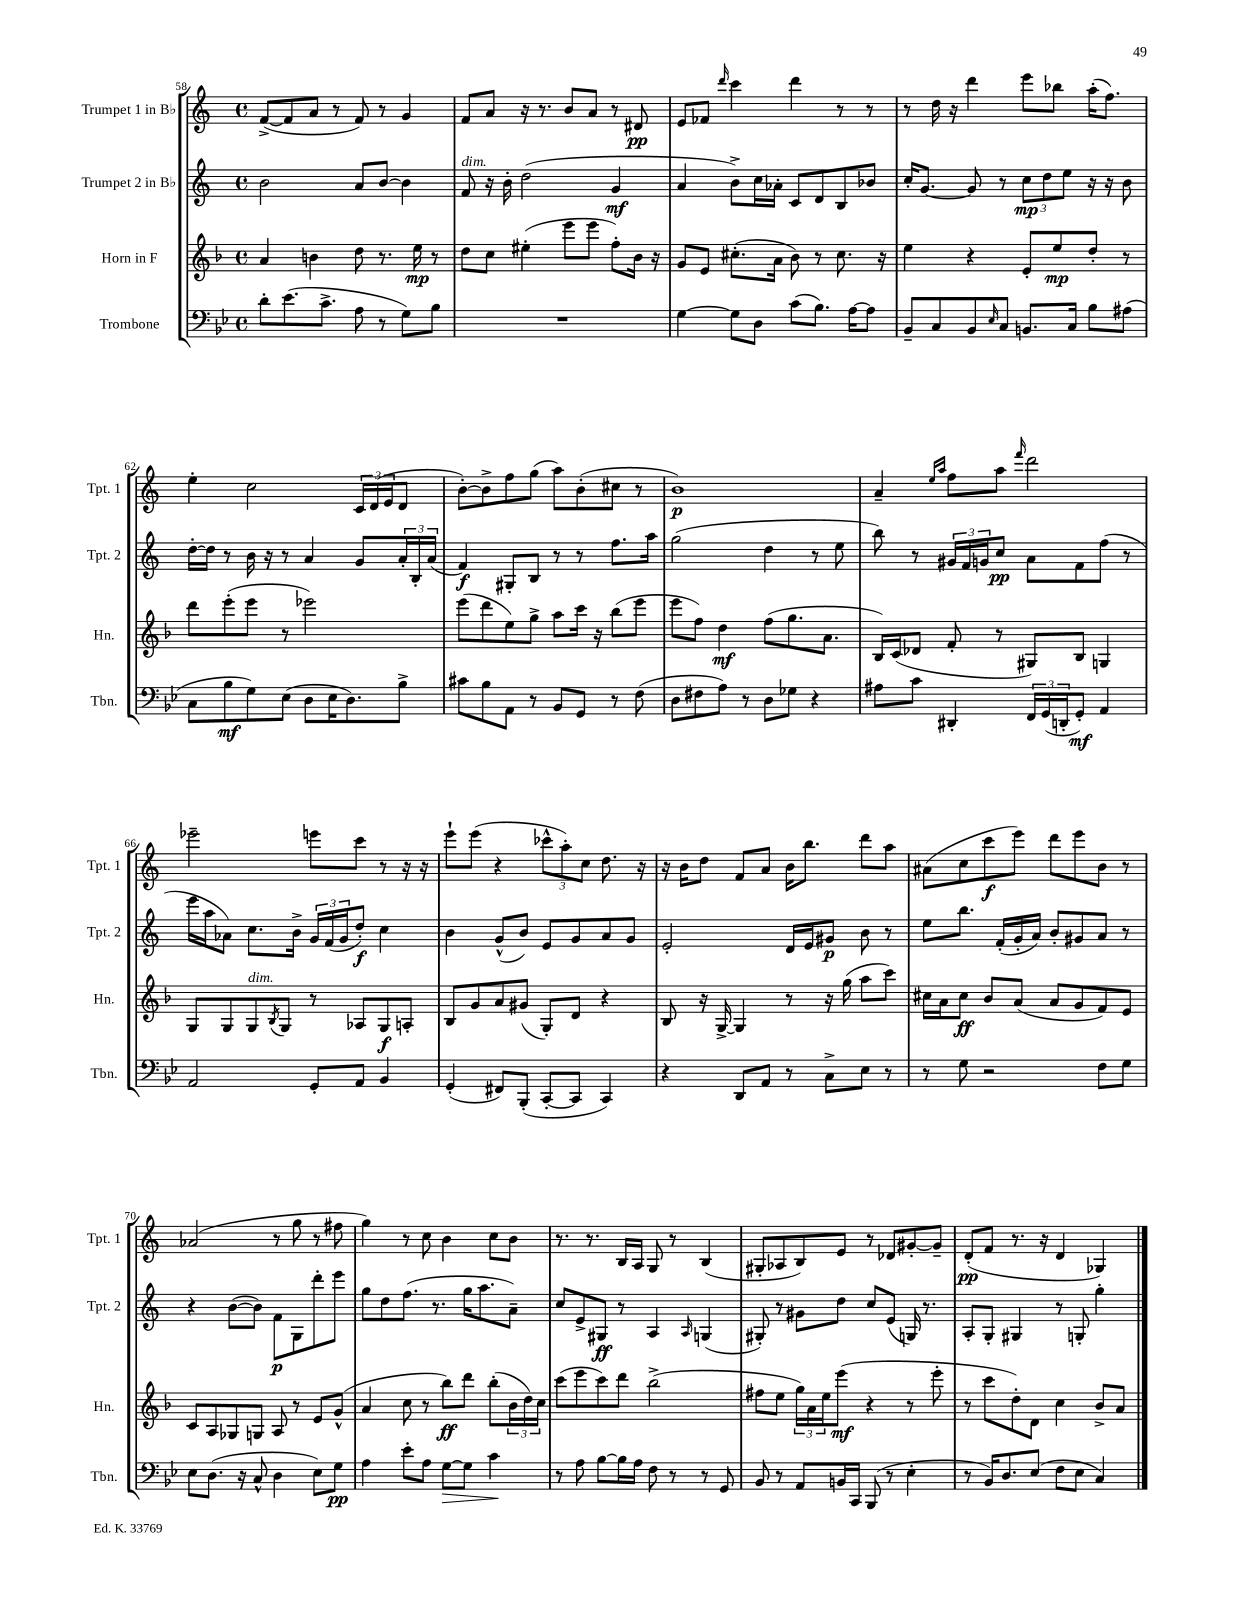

**kern	**kern	**kern	**kern
*staff4	*staff3	*staff2	*staff1
*clefF4	*clefG2	*clefG2	*clefG2
*k[b-e-]	*k[b-]	*k[]	*k[]
*M4/4	*M4/4	*M4/4	*M4/4
*met(c)	*met(c)	*met(c)	*met(c)
8d'	4a	2b	([8f^
(8.e-	.	.	8f]
.	4b	.	8a
8.c^	.	.	.
.	.	.	8r
8A	8dd	8a	8f)
8r	8.r	[8b	8r
8G)	.	4b]	4g
.	16ee	.	.
8B-	8r	.	.
=	=	=	=
1r	8dd	8f	8f
.	8cc	16r	8a
.	.	16b'	.
.	(4ee#'	(2dd	16r
.	.	.	8.r
.	8eee	.	8b
.	8eee	.	8a
.	8ff')	4g	8r
.	16b-	.	8d#
.	16r	.	.
=	=	=	=
[4G	8g	4a	8e
.	8e	.	8f-
.	.	.	16qqddd
8G]	(8.cc#'	8b^)	4ccc
8D	.	16cc	.
.	16a	16a-'	.
(8c	8b-)	8c	4ddd
8.B-)	8r	8d	.
.	8.cc#	8B	8r
[16A	.	.	.
8A]	.	8b-	8r
.	16r	.	.
=	=	=	=
8BB-~	4ee	16cc'	8r
.	.	[8.g	.
8C	.	.	16dd
.	.	.	16r
8BB-	4r	8g]	4ddd
16qqE-	.	.	.
8C	.	8r	.
8.BB	8e'	12cc	8eee
.	.	12dd	.
.	8ee	.	8bb-
.	.	12ee	.
16C	.	.	.
8B-	8dd'	16r	(16aa'
.	.	16r	8.ff)
(8A#	8r	8b	.
=	=	=	=
8C	8ddd	[16dd'	4ee'
.	.	16dd]	.
8B-	(8eee'	8r	.
8G)	8eee	16b	2cc
.	.	16r	.
(8E-	8r	8r	.
8D	2eee-)	4a	.
16E-	.	.	.
8.D)	.	.	.
.	.	8g	24c
.	.	.	(24d
.	.	.	24e
8B-^	.	24a'	8d
.	.	24B'	.
.	.	(24a	.
=	=	=	=
8c#	(8eee	4f)	[8b')
8B-	8ddd	.	8b^]
8AA	8ee)	8G#'	8ff
8r	8gg^	8B	(8gg
8BB-	8aa	8r	8aa)
8GG	16ccc	8r	(8b'
.	16r	.	.
8r	(8bb-	8.ff	8cc#
(8F	8eee	.	8r
.	.	16aa	.
=	=	=	=
8D	8eee	(2gg	1b)
8F#	8ff)	.	.
8A)	4dd	.	.
8r	.	.	.
8D	(8ff	4dd	.
8G-	8.gg	.	.
4r	.	8r	.
.	8.a	.	.
.	.	8ee	.
=	=	=	=
8A#	16B-)	8bb)	4a~
.	(16c	.	.
8c	8d-	8r	.
.	.	.	16qqee
.	.	.	16qqaa
4DD#'	8f'	24g#	8ff
.	.	24f	.
.	.	24g	.
.	8r	8cc	8aa
.	.	.	16qqfff
24FF	8G#)	8a	2ddd
(24GG	.	.	.
24DD'	.	.	.
8GG')	8B-	8f	.
4AA	4G	(8ff	.
.	.	8r	.
=	=	=	=
2AA	8G	16eee	2eee-~
.	.	16aa	.
.	8G	8a-)	.
.	8G	8.cc	.
.	8qB-	.	.
.	8G	.	.
.	.	16b^	.
8GG'	8r	24g	8eee
.	.	(24f	.
.	.	24g	.
8AA	8A-	8dd')	8ccc
4BB-	8G	4cc	8r
.	8A'	.	16r
.	.	.	16r
=	=	=	=
(4GG'	8B-	4b	8eee`
.	8g	.	(8eee
8FF#)	8a	(8g^^	4r
(8BBB-'	(8g#	8b)	.
[8CC'	8G')	8e	12ccc-^^
.	.	.	12aa')
8CC]	8d	8g	.
.	.	.	12cc
4CC)	4r	8a	8.dd
.	.	8g	.
.	.	.	16r
=	=	=	=
4r	8B-	2e'	16r
.	.	.	16b
.	16r	.	8dd
.	[16G^	.	.
8DD	4G]	.	8f
8AA	.	.	8a
8r	8r	16d	16b
.	.	16e	8.bb
8C^	16r	8g#	.
.	(16gg	.	.
8E-	8aa	8b	8ddd
8r	8ccc)	8r	8aa
=	=	=	=
8r	16cc#	8ee	(8a#
.	16a	.	.
8G	8cc#	8.bb	8cc
2r	8b-	.	8ccc
.	.	(16f'	.
.	(8a	16g'	8eee)
.	.	16a)	.
.	8a	8b'	8ddd
.	8g	8g#	8eee
8F	8f)	8a	8b
8G	8e	8r	8r
=	=	=	=
8E-	8c	4r	(2a-
(8.D	8A	.	.
.	8G-	([8b	.
16r	.	.	.
8C^^	8G	8b])	.
4D	8A	8f	8r
.	8r	8G	8gg
8E-)	8e	8ddd'	8r
8G	(8g^^	8eee	8ff#
=	=	=	=
4A	4a	8gg	4gg)
.	.	8dd	.
8e-'	8cc	(8.ff	8r
8A	8r	.	8cc
.	.	8.r	.
[8G	8bb-)	.	4b
8G]	8ddd	16gg	.
.	.	8.aa	.
4c	(8bb-'	.	8cc
.	24b-	8a~)	8b
.	24dd)	.	.
.	24cc	.	.
=	=	=	=
8r	(8ccc	8cc	8.r
8A	8eee	8e^	.
.	.	.	8.r
[8B-	8ccc)	8G#	.
16B-]	8ddd	8r	16B
16A	.	.	16A
8F	(2bb-^	4A	8G
8r	.	.	8r
.	.	16qqA	.
8r	.	(4G	(4B
8GG	.	.	.
=	=	=	=
8BB-	8ff#	8G#')	8G#'
8r	8ee	8r	8A-
8AA	24gg)	8g#	8B)
.	24a	.	.
.	24ee	.	.
16BB	(8eee	8dd	8e
16CC	.	.	.
(8BBB-	4r	8cc	8r
8r	.	(8e	8d-
4E-'	8r	16G)	[8g#'
.	.	8.r	.
.	8eee'	.	8g#~]
=	=	=	=
8r	8r	8A'	(8d'
16BB-)	8ccc	8G'	8f
8.D	.	.	.
.	8dd')	4G#	8.r
(8E-	8d	.	.
.	.	.	16r
8F	4cc	8r	4d
8E-	.	8G'	.
4C)	8b-^	4gg'	4G-)
.	8a	.	.
==	==	==	==
*-	*-	*-	*-
